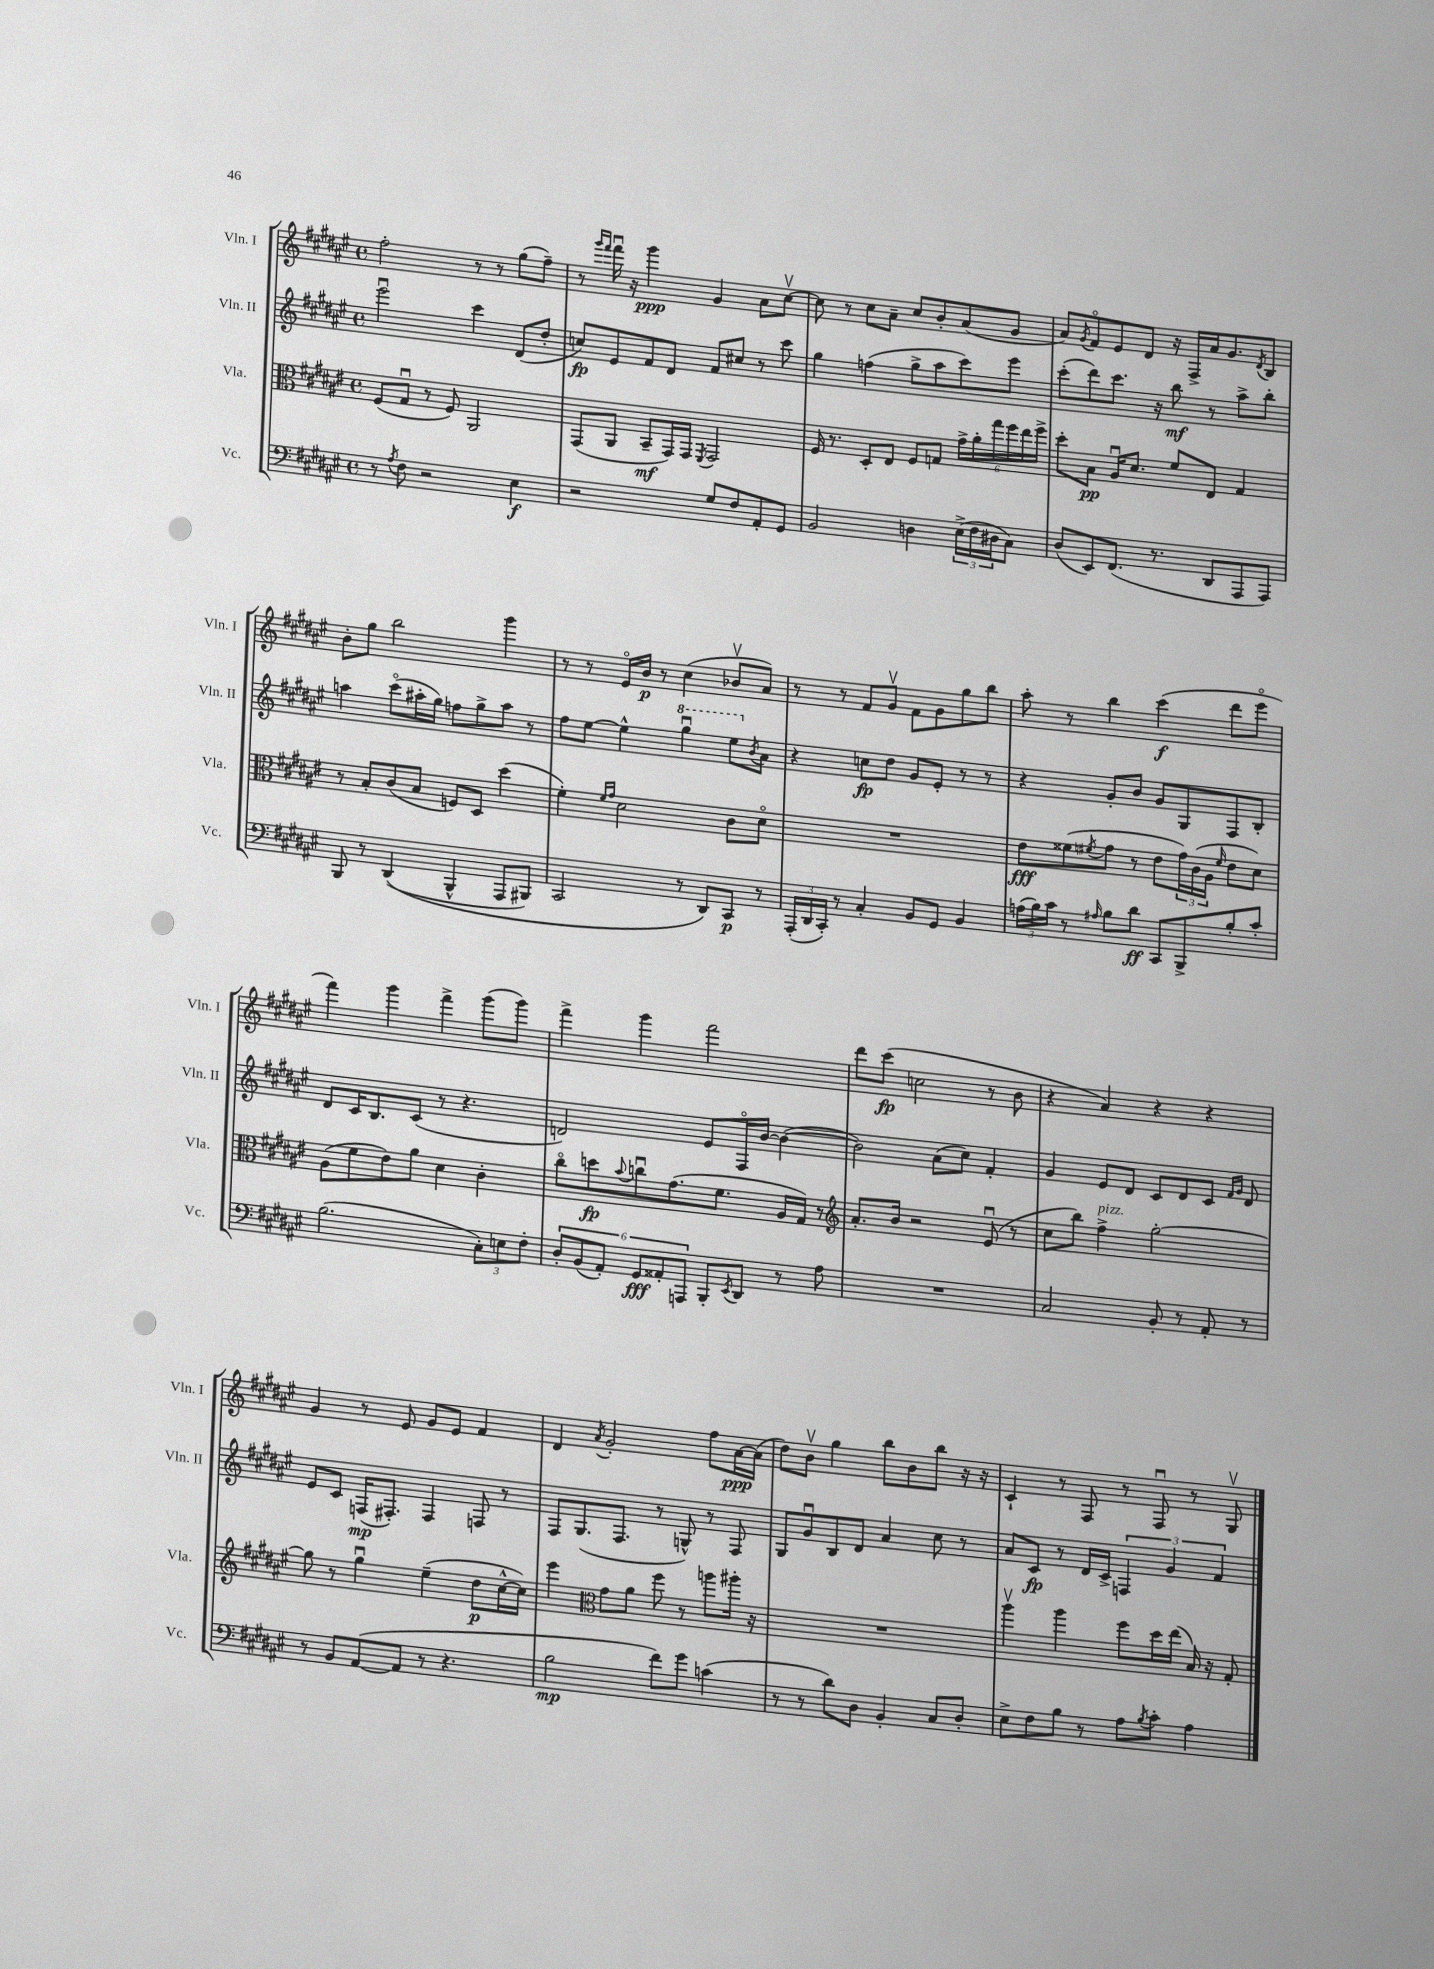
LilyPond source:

<<
\new StaffGroup <<
\new Staff = "s0" \with { instrumentName = "Vln. I" shortInstrumentName = "Vln. I" } {
    \clef treble \key fis \major \defaultTimeSignature \time 4/4
    fis''2-. r8 r8 gis''8( fis''8--) |
    r8 \grace { gis'''16 fis'''16 } fis'''16\downbow r16 gis'''4\ppp gis'4 ais'8 cis''8~\upbow |
    cis''8 r8 cis''8 ais'8-- cis''8 b'8-. ais'8( gis'8 |
    ais'8) \acciaccatura { gis'8 } fis'8\flageolet eis'8 dis'8 r16 fis16-> ais'16 gis'8. \acciaccatura { dis'8 } b8 |
    b'8-. gis''8 b''2 gis'''4 |
    r8 r8 eis'16\flageolet b'16\p r8 cis''4( bes'8\upbow ais'8) |
    r8 r8 fis'8 gis'8\upbow fis'8 gis'8 gis''8 b''8 |
    ais''8-. r8 b''4 cis'''4\f( dis'''8 eis'''8\flageolet |
    fis'''4) gis'''4 fis'''4-> gis'''8( gis'''8) |
    fis'''4-> gis'''4 fis'''2 |
    dis'''8 cis'''8\fp( c''2 r8 b'8 |
    r4 ais'4) r4 r4 |
    gis'4 r8 eis'8 gis'8 eis'8 fis'4 |
    dis'4 \acciaccatura { ais'8 } gis'2-. fis''8 ais'16~\ppp ais'16( |
    dis''8) b'8\upbow gis''4 b''8 b'8 b''8 r16 r16 |
    cis'4-! r8 fis8 r8 fis8\downbow r8 gis8\upbow \bar "|." |
}
\new Staff = "s1" \with { instrumentName = "Vln. II" shortInstrumentName = "Vln. II" } {
    \clef treble \key fis \major \defaultTimeSignature \time 4/4
    eis'''2\downbow cis'''4 dis'8( dis''8-. |
    c''8\fp) eis'8 fis'8 dis'8 fis'8 cis''8 r8 cis'''8 |
    gis''4 f''4( gis''8-> ais''8 cis'''8) eis'''8 |
    cis'''8-.( dis'''8) cis'''8. r16 b''8\mf r8 ais''8-> b''8-. |
    a''4 cis'''8\flageolet( ais''16-. gis''16) f''8 gis''8-> ais''8 r8 |
    fis''8 eis''8~ eis''4-^ \ottava #1 gis'''4\downbow eis'''8 \ottava #0 \acciaccatura { b'8 } ais'8 |
    r4 c''8\fp dis''8 gis'8 eis'8-. r8 r8 |
    r4 gis'8-. b'8 gis'8 gis8 fis8 b8-. |
    dis'8 cis'16 b8. cis'8( r8 r4. |
    d'2) eis'8 fis16\flageolet b'16~ b'4~( |
    b'2) ais'8( cis''8) fis'4-. |
    gis'4 eis'8 dis'8 cis'8 dis'8 cis'8 \grace { fis'16 gis'16 } dis'8 |
    eis'8 cis'8 f16\mp( fis8.-.) fis4 f8 r8 |
    fis8 gis8.( fis8. r8 g8-^) r8 fis8 |
    gis8 gis'8\downbow b8 dis'8 ais'4 cis''8 r8 |
    ais'8 cis'8\fp r8 dis'16 cis'16-> \tuplet 3/2 { f4 gis'4 fis'4 } \bar "|." |
}
\new Staff = "s2" \with { instrumentName = "Vla." shortInstrumentName = "Vla." } {
    \clef alto \key fis \major \defaultTimeSignature \time 4/4
    fis8( gis8\downbow r8 fis8) ais,2 |
    gis,8( ais,8 b,8--\mf gis,16) gis,16 \acciaccatura { fis,8 } gis,2 |
    fis16 r8. dis8-. eis8 fis8 g8 \tuplet 6/4 { gis'16-> ais'16-. gis''16 fis''16 eis''16 fis''16-> } |
    dis''8-. b8\pp ais16\downbow dis'8. fis'8 eis8 gis4 |
    r8 b8-. cis'8( b8 f8) dis8 dis''4( |
    fis'4-.) \grace { fis'16 gis'16 } dis'2 cis'8 dis'8\flageolet |
    R1 |
    eis'8\fff fisis'8( \acciaccatura { fis'8 } gis'8 r8 eis'8 \tuplet 3/2 { gis'16) cis'16( ais16 } \grace { fis'16 } eis'8 dis'8) |
    ais8( fis'8 eis'8) ais'8 dis'4 cis'4-. |
    cis''8\flageolet d''8\fp \appoggiatura { b'8 } c''8\downbow gis'8.( fis'8. ais16 gis16) r8 |
    \clef treble ais'8.-. b'16 r2 eis'8\downbow( r8 |
    cis''8 b''8) fis''4->^\markup { \italic "pizz." } gis''2~-. |
    gis''8 r8 gis''4\downbow eis''4--( dis''8\p cis''16~-^ cis''16) |
    eis'''4 \clef alto gis'8 ais'8 fis''8 r8 a''8 ais''16-. r16 |
    R1 |
    ais''4\upbow ais''4 fis''8 dis''16 eis''16( b16) r16 gis8-. \bar "|." |
}
\new Staff = "s3" \with { instrumentName = "Vc." shortInstrumentName = "Vc." } {
    \clef bass \key fis \major \defaultTimeSignature \time 4/4
    r8 \acciaccatura { ais8 } fis8 r2 eis4\f |
    r2 gis8 fis8 ais,8-. gis,8 |
    b,2 d4 \tuplet 3/2 { eis16->( fis16 dis16 } cis8) |
    dis8( eis,8) fis,8.( r8. dis,8 ais,,8 ais,,8) |
    b,,8 r8 dis,4(\( b,,4-^ ais,,8 bis,,8) |
    cis,2 r8 dis,8\) cis,8\p r8 |
    \tuplet 3/2 { ais,,16-.( dis,16 cis,16-.) } r8 cis4-. b,8 gis,8 b,4 |
    \tuplet 3/2 { a16( b16) cis'16 } r8 \grace { ais16 } b8 dis'8\ff cis,8 b,,8-> b8-. cis'8-. |
    b2.( \tuplet 3/2 { cis8-.) e8 fis8-. } |
    \tuplet 6/4 { dis8-. b,8( ais,8-.) gis,8\fff aisis,8-. a,,8 } b,,8-. \acciaccatura { eis,8 } dis,8 r8 ais8 |
    R1 |
    cis2 b,8-. r8 ais,8-. r8 |
    r8 b,8 ais,8~( ais,8 r8 r4. |
    b2\mp fis'8) gis'8 c'4( |
    r8 r8 dis'8) dis8 b,4-. cis8 dis8-. |
    eis8-> fis8 b8 r8 ais8 \acciaccatura { b8 } cis'8-. ais4 \bar "|." |
}
>>
>>
\layout { \context { \Score \remove "Bar_number_engraver" } }
